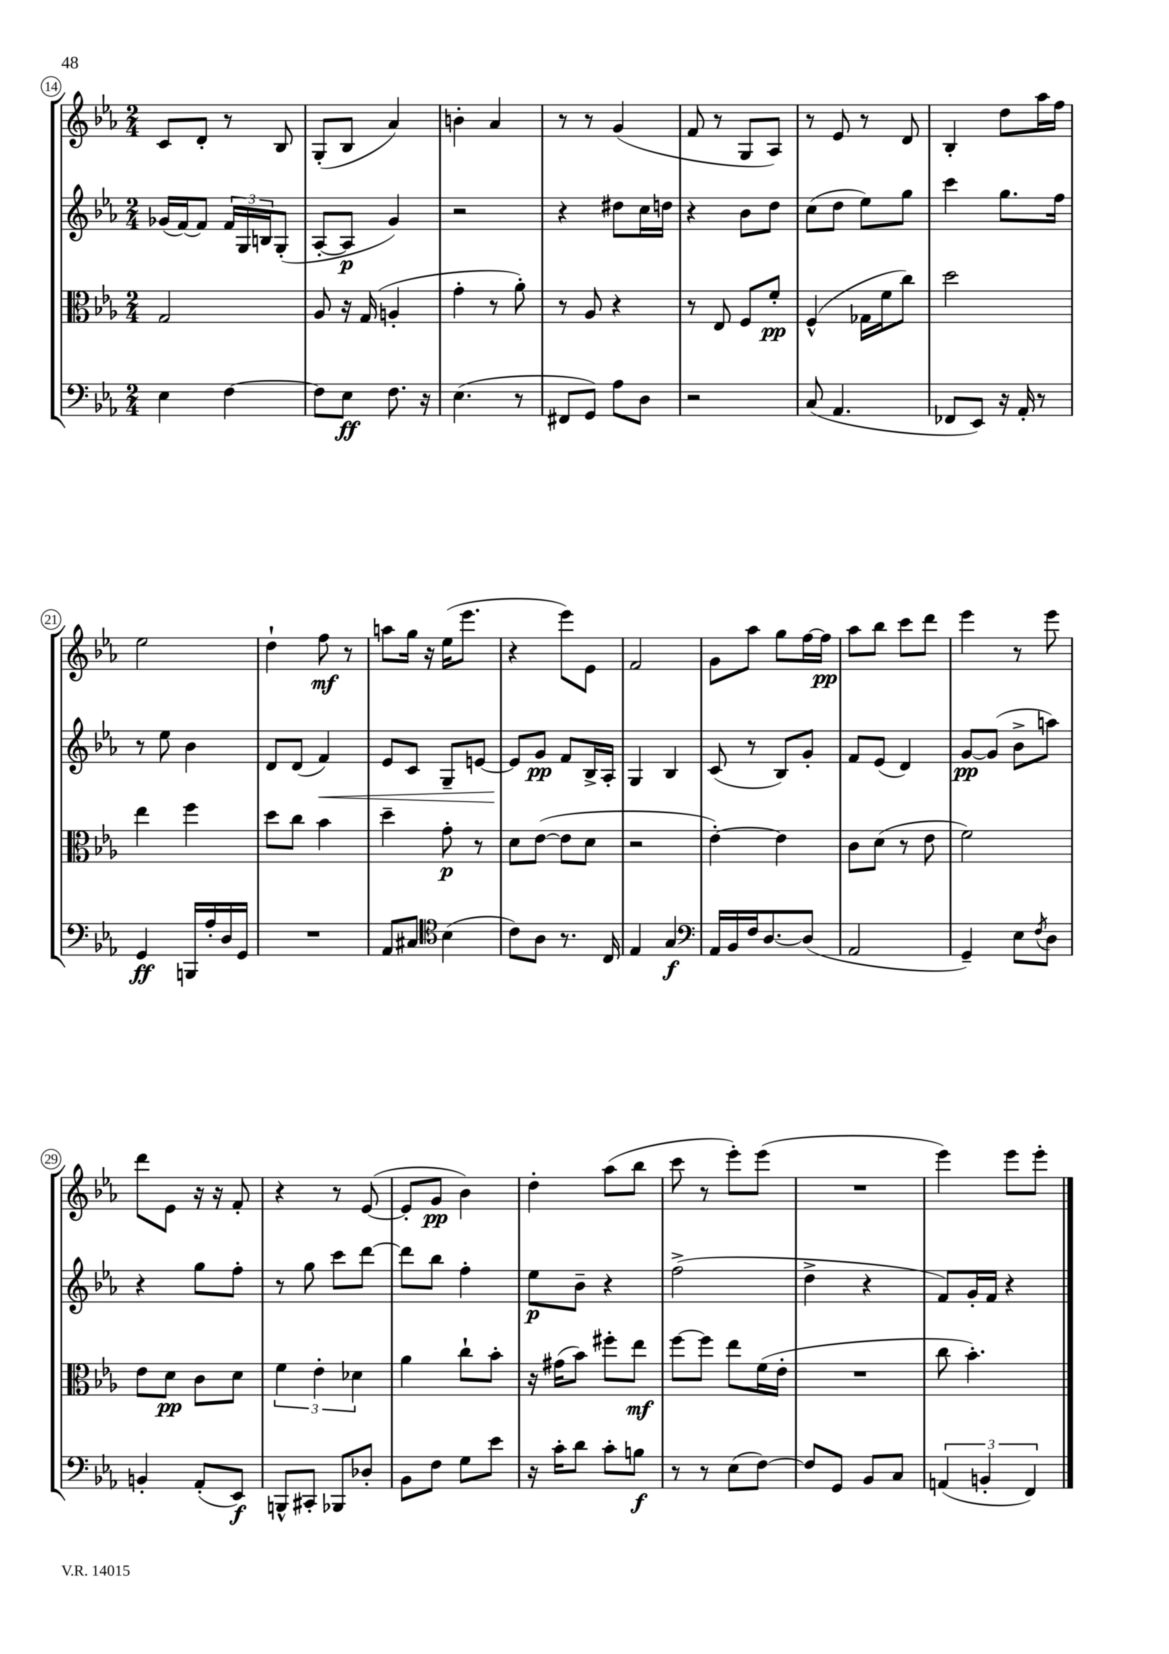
<<
\new StaffGroup <<
\new Staff = "s0" {
    \clef treble \key ees \major \numericTimeSignature \time 2/4
    c'8 d'8-. r8 bes8 |
    g8-.( bes8 aes'4) |
    b'4-. aes'4 |
    r8 r8 g'4( |
    f'8 r8 g8 aes8) |
    r8 ees'8 r8 d'8 |
    bes4-. d''8 aes''16 f''16 |
    ees''2 |
    d''4-! f''8\mf r8 |
    a''8 g''16 r16 ees''16( ees'''8. |
    r4 ees'''8) ees'8 |
    f'2 |
    g'8 aes''8 g''8 f''16~ f''16\pp |
    aes''8 bes''8 c'''8 d'''8 |
    ees'''4 r8 ees'''8 |
    d'''8 ees'8 r16 r16 f'8-. |
    r4 r8 ees'8~( |
    ees'8-. g'8\pp bes'4) |
    d''4-. aes''8( bes''8 |
    c'''8 r8 ees'''8-.) ees'''8( |
    R2 |
    ees'''4) ees'''8 ees'''8-. \bar "|." |
}
\new Staff = "s1" {
    \clef treble \key ees \major \numericTimeSignature \time 2/4
    ges'16( f'16~) f'8 \tuplet 3/2 { f'16 g16 b16 } g8-.( |
    aes8~-. aes8\p g'4) |
    r2 |
    r4 dis''8 c''16 d''16 |
    r4 bes'8 d''8 |
    c''8( d''8 ees''8) g''8 |
    c'''4 g''8. f''16 |
    r8 ees''8 bes'4 |
    d'8 d'8( f'4\<) |
    ees'8 c'8 g8-- e'8~ |
    e'8\! g'8\pp f'8 bes16-> aes16-. |
    g4 bes4 |
    c'8( r8 bes8) g'8-. |
    f'8 ees'8( d'4) |
    g'8~\pp g'8( bes'8-> a''8) |
    r4 g''8 f''8-. |
    r8 g''8 c'''8 d'''8~ |
    d'''8 bes''8 f''4-. |
    ees''8\p bes'8-- r4 |
    f''2->( |
    d''4-> r4 |
    f'8) g'16-. f'16 r4 \bar "|." |
}
\new Staff = "s2" {
    \clef alto \key ees \major \numericTimeSignature \time 2/4
    g2 |
    aes8 r16 g16( a4-. |
    g'4-. r8 aes'8-.) |
    r8 aes8 r4 |
    r8 ees8 f8 f'8-.\pp |
    f4-^( ges16 f'16 c''8) |
    d''2 |
    ees''4 f''4 |
    d''8 c''8 bes'4 |
    d''4-- g'8-.\p r8 |
    d'8 ees'8~( ees'8 d'8 |
    r2 |
    ees'4~-.) ees'4 |
    c'8 d'8( r8 ees'8 |
    f'2) |
    ees'8 d'8\pp c'8 d'8 |
    \tuplet 3/2 { f'4 ees'4-. des'4 } |
    aes'4 c''8-! bes'8-. |
    r16 gis'16( bes'8) fis''8-. ees''8\mf |
    f''8~ f''8 ees''8 f'16( ees'16-. |
    R2 |
    c''8 bes'4.-.) \bar "|." |
}
\new Staff = "s3" {
    \clef bass \key ees \major \numericTimeSignature \time 2/4
    ees4 f4~ |
    f8 ees8\ff f8. r16 |
    ees4.( r8 |
    fis,8 g,8) aes8 d8 |
    r2 |
    c8( aes,4. |
    fes,8 ees,8) r16 aes,16-. r8 |
    g,4\ff b,,16 aes16-. d16 g,16 |
    R2 |
    aes,8 cis8 \clef tenor bes4( |
    c'8) aes8 r8. c16 |
    ees4 g4\f |
    \clef bass aes,16 bes,16 f16 d8.~ d8( |
    aes,2 |
    g,4--) ees8 \acciaccatura { f8 } d8 |
    b,4-. aes,8-.( ees,8\f) |
    b,,8-^ cis,8-. bes,,8 des8-. |
    bes,8 f8 g8 ees'8 |
    r16 c'16-. d'8 c'8-. b8\f |
    r8 r8 ees8( f8~) |
    f8 g,8 bes,8 c8 |
    \tuplet 3/2 { a,4( b,4-. f,4) } \bar "|." |
}
>>
>>
\layout { \context { \Score currentBarNumber = #14 \override BarNumber.stencil = #(make-stencil-circler 0.1 0.3 ly:text-interface::print) } }
